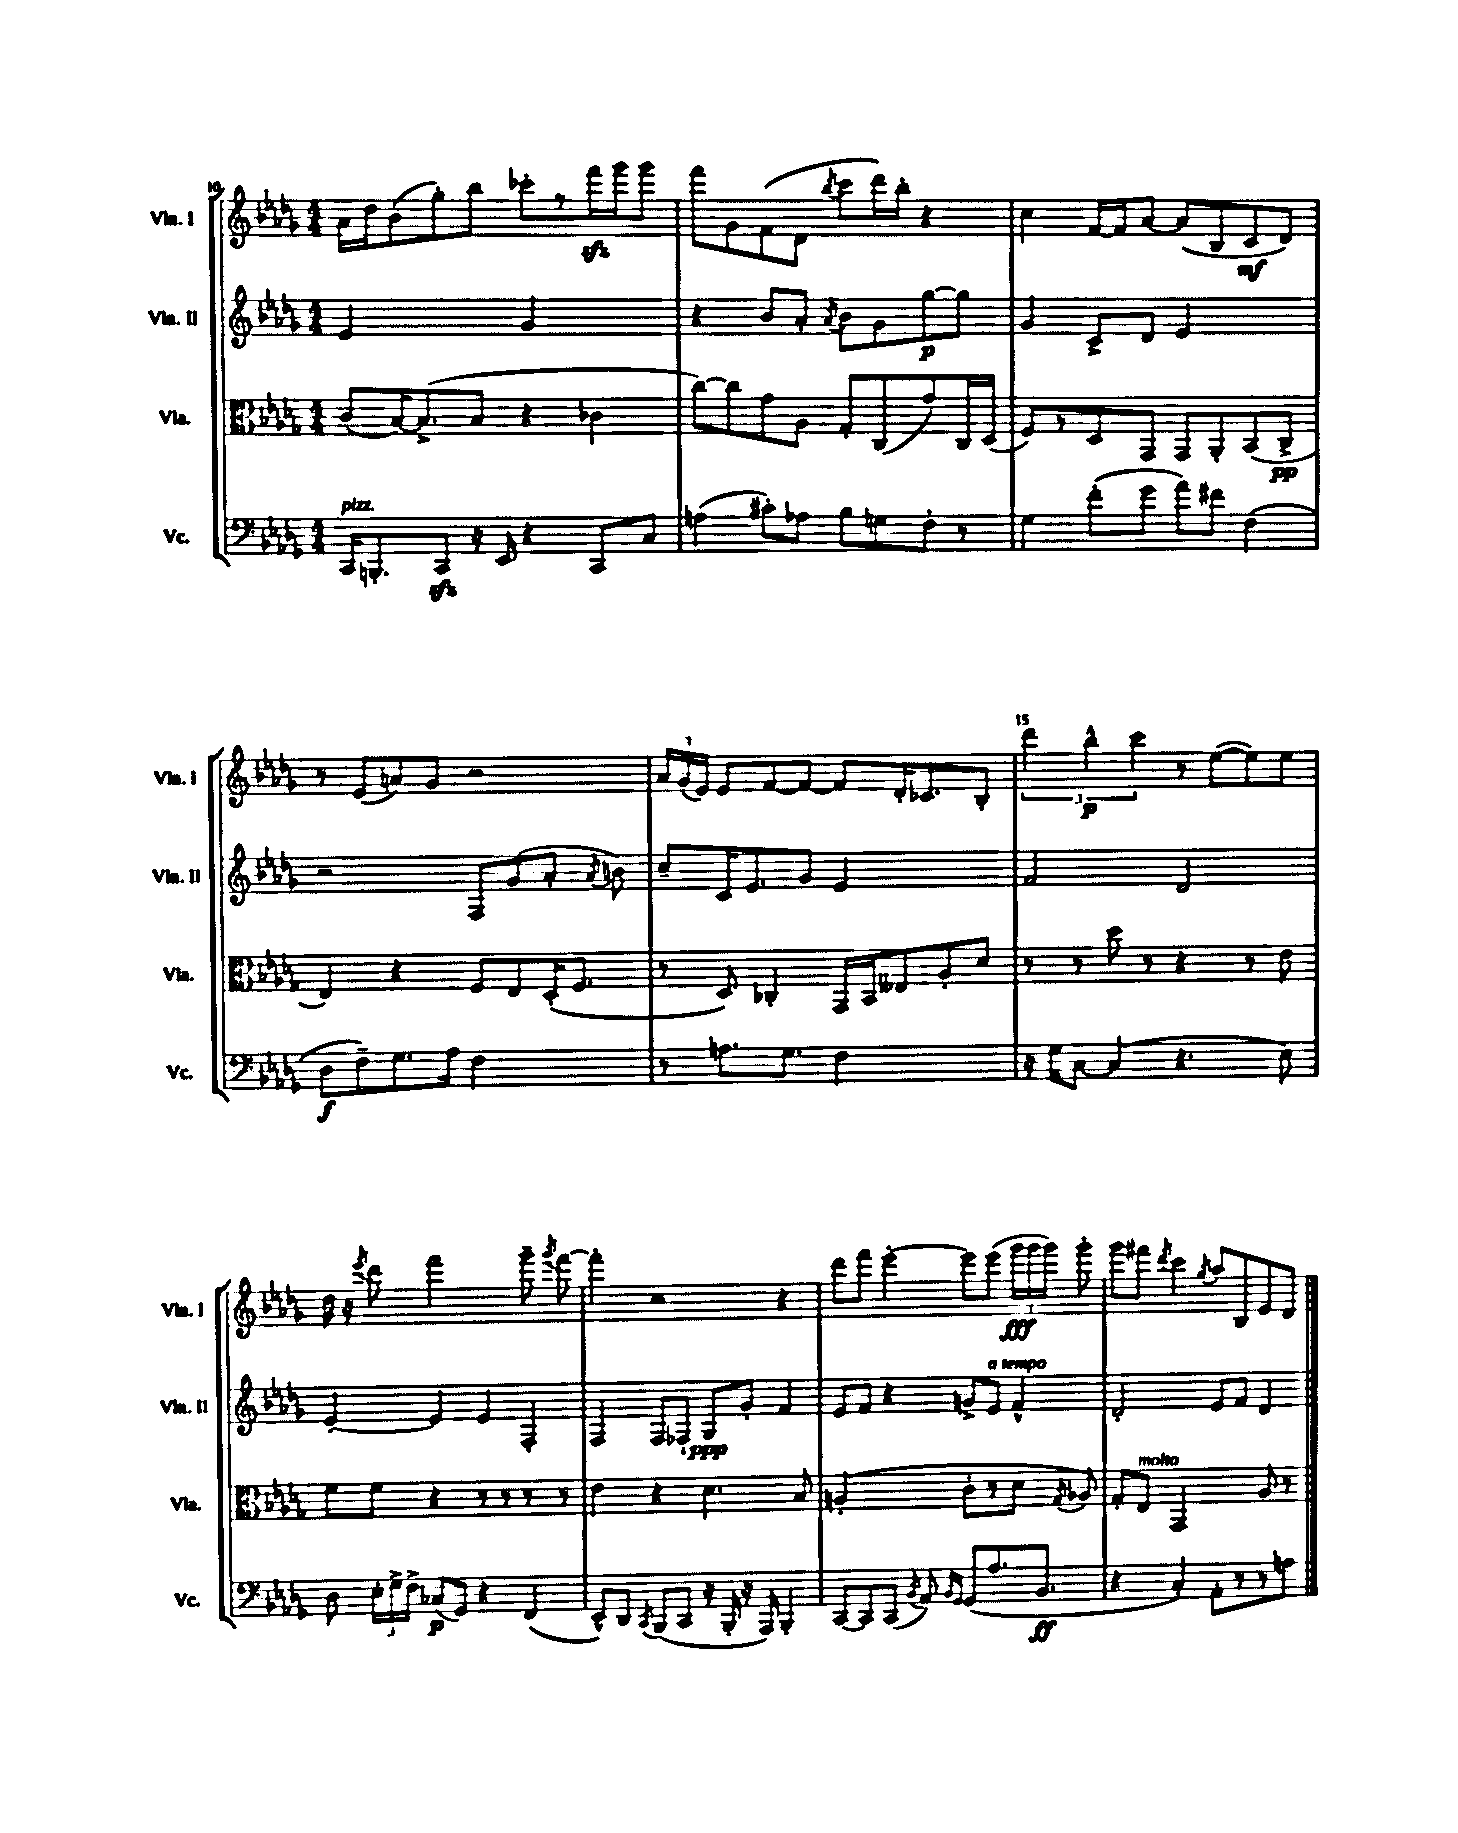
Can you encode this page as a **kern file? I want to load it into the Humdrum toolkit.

**kern	**kern	**kern	**kern
*staff4	*staff3	*staff2	*staff1
*clefF4	*clefC3	*clefG2	*clefG2
*k[b-e-a-d-g-]	*k[b-e-a-d-g-]	*k[b-e-a-d-g-]	*k[b-e-a-d-g-]
*M4/4	*M4/4	*M4/4	*M4/4
16CC/LK	(8c/L	2e-/	16a-\LL
8.BBB'/	.	.	16dd-\J
.	[16B-/K)	.	(8b-\
.	(8.B-^/]	.	.
8CC/J	.	.	8gg-'\)
16r	8B-/J	.	8bb-\J
16EE-/	.	.	.
4r	4r	2g-/	8ccc-'\L
.	.	.	8r
8CC/L	4c-\	.	16fff\L
.	.	.	16ggg-\J
8C/J	.	.	8ggg-\J
=	=	=	=
(4A\	[8cc\L)	4r	8fff\L
.	8cc\]	.	8g-\
8c#'\L)	8g-\	8b-/L	(8f\
8A-\J	8A-\J	8a-'/J	8d-\J
.	.	8qa-/	8qbb-/
8B-\L	8G-'/L	8b-\L	8ccc\L
8G\	(8C/	8g-\	16ddd-\L)
.	.	.	16bb-'\JJ
8F'\J	8g-/)	[8gg-\	4r
8r	16C/L	8gg-\]J	.
.	(16D-/JJ	.	.
=	=	=	=
4G-\	8F/L)	4g-/	4cc\
.	8r	.	.
(8f'\L	8D-/	8c^/L	[16f/LL
.	.	.	16f/]J
8g-\J	8GG-/J	8d-/J	[8a-/J
8a-\L)	8GG-/L	2e-/	(8a-/]L
8f#\J	8AA-'/	.	8B-/
(4F\	(8BB-/	.	8c/
.	8C^/J	.	8d-/J)
=	=	=	=
8D-\L	4E-/)	2r	8r
8F~\)	.	.	(8e-/L
8.G-\	4r	.	8a/)
.	.	.	8g-/J
16A-\Jk	.	.	.
2F\	8F/L	8F/L	2r
.	8E-/	(8g-/	.
.	(16D-'/K	8a-'/J	.
.	8.F/J	.	.
.	.	8qa-/	.
.	.	8b\)	.
=	=	=	=
8r	8r	8cc~/L	24a-/LL
.	.	.	(24g-/
.	.	.	24e-/JJ)
8.A\L	8D-/)	16c/K	8e-/L
.	.	8.e-/	.
.	4C-'/	.	[8f/
8.G-\J	.	.	.
.	.	8g-/J	8f/_J
2F\	16GG-/LL	2e-/	8f/]L
.	16BB-/J	.	.
.	8E--/	.	16d-'/K
.	.	.	8.c-/
.	8A-'/	.	.
.	8d-/J	.	8B-'/J
=	=	=	=
16r	8r	2f/	6ddd-\
16G-\LK	.	.	.
[8C\J	8r	.	.
.	.	.	6bb-^^\
(4C/]	8dd-\	.	.
.	.	.	6ccc\
.	8r	.	.
4.r	4r	2d-/	8r
.	.	.	([8ee-\L
.	8r	.	8ee-\])
8E-\)	8e-\	.	8ee-\J
=	=	=	=
8D-\	8f\L	[4e-'/	16dd-\
.	.	.	16r
.	.	.	8qeee-/
24E-'\LL	8f\J	.	8ddd-\
24G-^\	.	.	.
24F^\JJ	.	.	.
(8C-/L	4r	4e-/]	2fff\
8GG-/J)	.	.	.
4r	8r	4e-/	.
.	8r	.	.
(4FF/	8r	4F'/	8ggg-~\
.	.	.	8qggg-/
.	8r	.	[8fff\
=	=	=	=
8EE-^^/L)	4e-\	4F/	4fff'\]
8DD-/J	.	.	.
8qCC/	.	.	.
(8BBB-/L	4r	8F/L	2r
8CC/J	.	8F-`/J	.
16r	4.d-\	8G-/L	.
16BBB-'/	.	.	.
16r	.	8g-'/J	.
16AAA-/)	.	.	.
4BBB-'/	.	4f/	4r
.	8B-/	.	.
=	=	=	=
[8CC/L	(2A'/	8e-/L	8ddd-\L
8CC/]	.	8f/J	8fff\J
(8CC/J	.	4r	[4eee-'\
8qBB-/	.	.	.
8AA-/)	.	.	.
16qqBB-/LL	.	.	.
16qqGG-/JJ	.	.	.
(8GG-/L	8c'\L	8g^/L	8eee-\]L
8.A-/	8r	8e-/J	(8eee-\J
.	8d-\J	4f^^/	24ggg-\LL
.	.	.	24ggg-\
8.BB-/J	.	.	.
.	.	.	24ggg-\JJ)
.	8qG-/	.	.
.	8A-/)	.	8ggg-'\
=	=	=	=
4r	8G-'/L	2d-'/	8ggg-\L
.	8E-/J	.	8fff#\J
.	.	.	8qddd-/
4C'/)	2GG-/	.	4ccc\
.	.	.	8qgg-/
8AA-'\L	.	8e-/L	8aa-/L
8r	.	8f/J	8B-/
8r	8A-/	4d-/	8e-/
8A\J	8r	.	8d-/J
==	==	==	==
*-	*-	*-	*-
